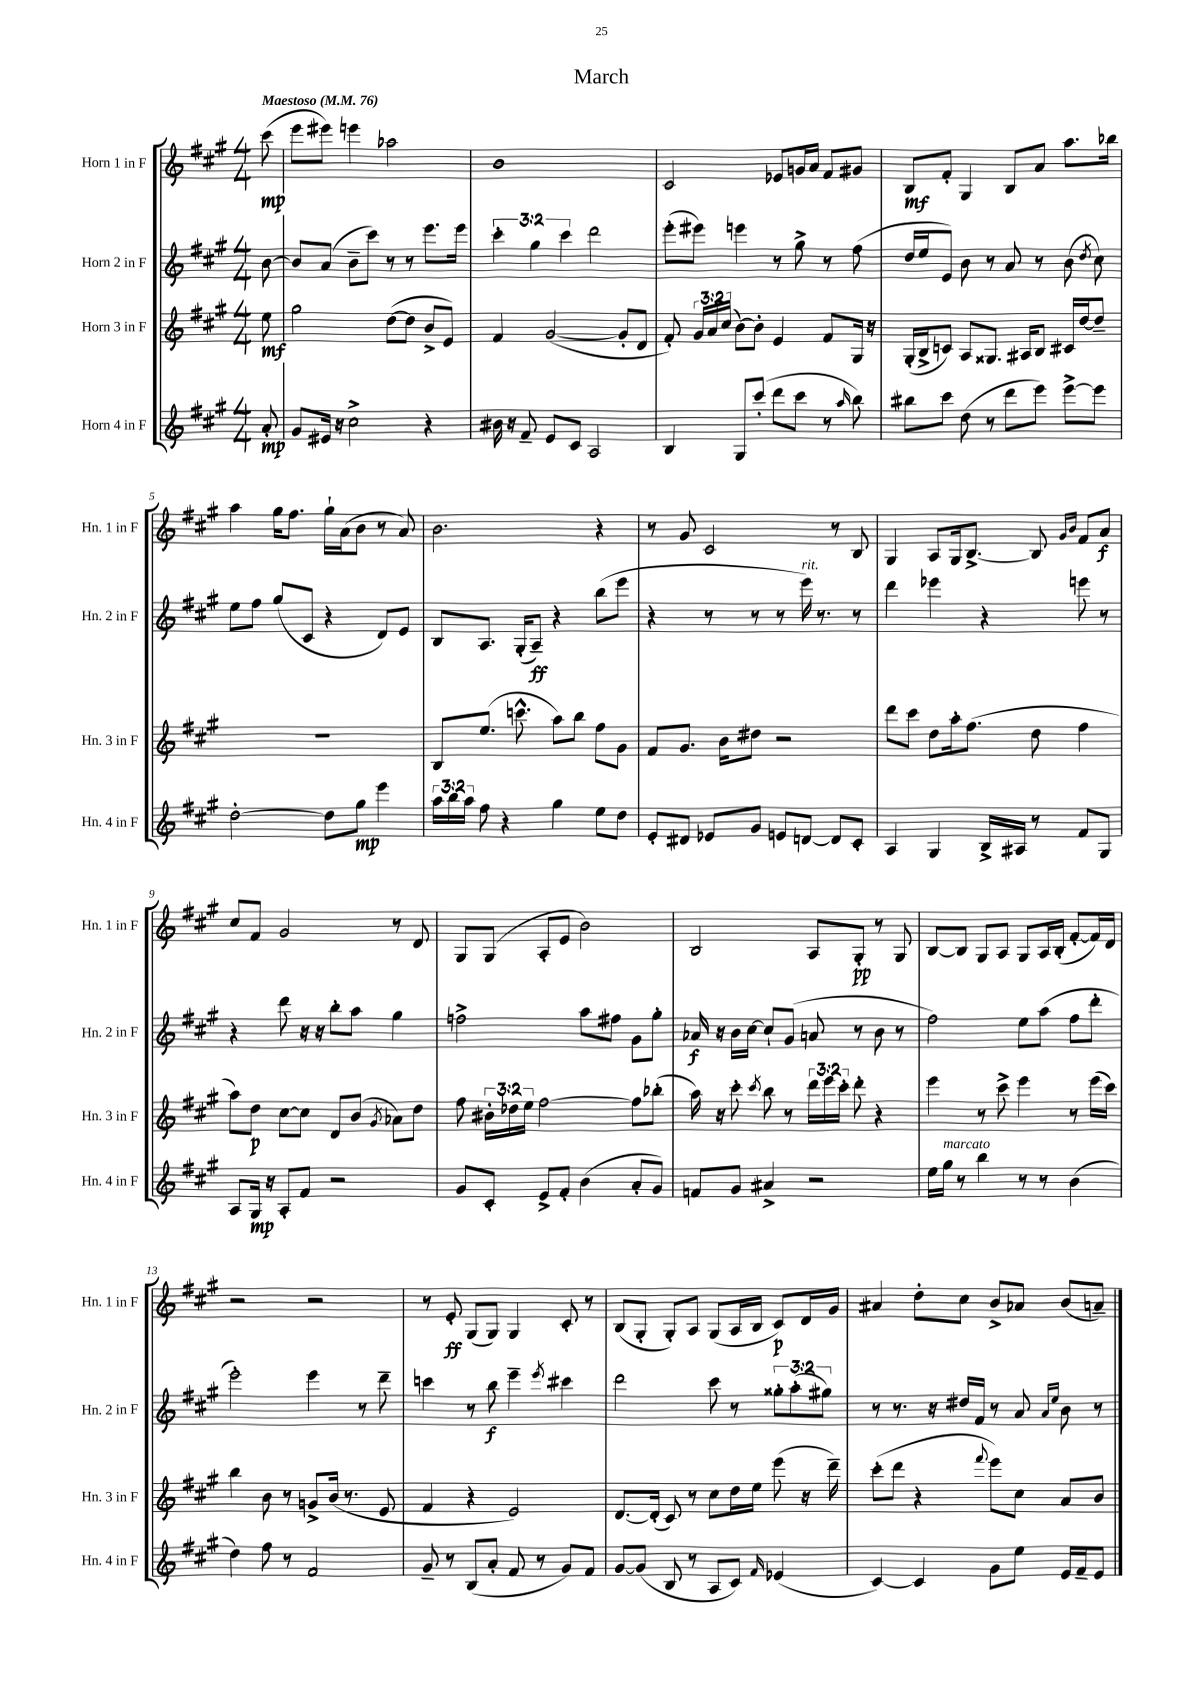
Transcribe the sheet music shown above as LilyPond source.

\header { title = "March" }
<<
\new StaffGroup <<
\new Staff = "s0" \with { instrumentName = "Horn 1 in F" shortInstrumentName = "Hn. 1 in F" } {
    \clef treble \key a \major \numericTimeSignature \time 4/4 \partial 8 \tempo "Maestoso" 4 = 76
    \autoBeamOff cis'''8\mp( |
    e'''8[ eis'''8]) e'''4 aes''2 |
    b'1 |
    cis'2 ees'8[ g'16 a'16] fis'8[ gis'8] |
    b8[\mf fis'8]-. gis4 b8[ a'8] a''8.[ bes''16] |
    a''4 gis''16[ fis''8.] gis''16[-! a'16( b'8] r8 a'8) |
    b'2. r4 |
    r8 gis'8 cis'2 r8 b8 |
    gis4 a8[ gis16 b8.]~-> b8 \grace { gis'16[ b'16] } fis'8[ a'8]\f |
    cis''8[ fis'8] gis'2 r8 d'8 |
    gis8[ gis8]( a8[-. e'8] b'2) |
    b2 a8[ gis8]-.\pp r8 gis8 |
    b8[~ b8] gis8[ a8] gis8[ a16 b16]-.( fis'8[~-. fis'16) d'16] |
    r2 r2 |
    r8 e'8-.\ff gis8[( gis8]) gis4 cis'8-. r8 |
    b8[( gis8]-. gis8[-.) a8] gis8[( a16 b16] cis'8[\p) d'16 gis'16] |
    ais'4 d''8[-. cis''8] b'8[-> aes'8] b'8[( a'8]--) \bar "|." |
}
\new Staff = "s1" \with { instrumentName = "Horn 2 in F" shortInstrumentName = "Hn. 2 in F" } {
    \clef treble \key a \major \numericTimeSignature \time 4/4 \override Staff.TupletNumber.text = #tuplet-number::calc-fraction-text \partial 8
    \autoBeamOff b'8~ |
    b'8[ a'8]( b'8[-- cis'''8]) r8 r8 e'''8.[ e'''16] |
    \tuplet 3/2 { cis'''4-. gis''4 cis'''4 } d'''2 |
    e'''8[-.( eis'''8]) e'''4 r8 gis''8-> r8 fis''8( |
    d''16[ e''16 e'8]) b'8 r8 a'8 r8 b'8( \acciaccatura { d''8 } cis''8) |
    e''8[ fis''8] gis''8[( cis'8] r4 d'8[) e'8] |
    b8[ a8.] gis16[-.( a8]--\ff) r4 b''8[( e'''8] |
    r4 r8 r8 r8 e'''16^\markup { \italic "rit." }) r8. r8 |
    d'''4 ees'''4 r4 e'''8 r8 |
    r4 d'''8 r16 r16 b''8[-. a''8] gis''4 |
    f''2-> a''8[ fis''8] gis'8[ gis''8]-. |
    aes'16\f r16 b'16[ cis''16]~ cis''8[-! gis'8]( a'8 r8 b'8 r8 |
    fis''2) e''8[ a''8]( fis''8[ d'''8]-. |
    e'''2-.) e'''4 r8 d'''8-- |
    c'''4 r8 b''8\f e'''4-- \acciaccatura { e'''8 } cis'''4 |
    d'''2 cis'''8 r8 \tuplet 3/2 { gisis''8[-. a''8-.( gis''8]) } |
    r8 r8. r16 dis''16[ fis'16] r8 a'8 \grace { a'16[ e''16] } b'8 r8 \bar "|." |
}
\new Staff = "s2" \with { instrumentName = "Horn 3 in F" shortInstrumentName = "Hn. 3 in F" } {
    \clef treble \key a \major \numericTimeSignature \time 4/4 \override Staff.TupletNumber.text = #tuplet-number::calc-fraction-text \partial 8
    \autoBeamOff e''8\mf |
    gis''2 d''8[~( d''8] b'8[-> e'8]) |
    fis'4 gis'2~( gis'8[-. d'8] |
    fis'8-.) \tuplet 3/2 { gis'16[ a'16 cis''16]( } b'8[~) b'8]-. e'4 fis'8[ gis16] r16 |
    gis16[-.( b16-> c'8]) a8[ gisis8.] ais16[ b8] cis'16[ d''16~ d''8]-- |
    R1 |
    b8[ e''8.]( c'''8.-^ a''8[) b''8] fis''8[ gis'8] |
    fis'8[ gis'8.] b'16[ dis''8] r2 |
    d'''8[ cis'''8] d''8[ a''16-. fis''8.]( d''8 fis''4 |
    a''8[) d''8]\p cis''8[~ cis''8] d'8[ b'8]( \acciaccatura { gis'8 } aes'8[) d''8] |
    fis''8 \tuplet 3/2 { bis'16[-. des''16 e''16] } fis''2~ fis''8[ bes''8]-.( |
    a''16) r16 cis'''8-. \acciaccatura { cis'''8 } b''8 r8 \tuplet 3/2 { d'''16[ e'''16 cis'''16]-. } d'''8-. r4 |
    e'''4 r8 cis'''8-> e'''4 r8 e'''16[( cis'''16]) |
    b''4 b'8 r8 g'8[-> b'16]( r8. e'8 |
    fis'4 r4 e'2) |
    d'8.[~ d'16]-.( cis'8) r8 cis''8[ d''16 e''16] e'''8( r16 d'''16--) |
    cis'''8[-.( d'''8] r4 \appoggiatura { fis'''8 } e'''8[) cis''8] a'8[ b'8] \bar "|." |
}
\new Staff = "s3" \with { instrumentName = "Horn 4 in F" shortInstrumentName = "Hn. 4 in F" } {
    \clef treble \key a \major \numericTimeSignature \time 4/4 \override Staff.TupletNumber.text = #tuplet-number::calc-fraction-text \partial 8
    \autoBeamOff a'8-.\mp |
    gis'8[ eis'16] r16 cis''2-> r4 |
    bis'16 r16 fis'8-- e'8[ cis'8] a2 |
    b4 gis8[ cis'''8]-.( d'''8[ cis'''8] r8 \grace { a''16 } b''8) |
    bis''8[ cis'''8] d''8( r8 d'''8[ e'''8]) e'''8[~-> e'''8] |
    d''2~-. d''8[ gis''8]\mp e'''4 |
    \tuplet 3/2 { a''16[ b''16 a''16] } fis''8 r4 gis''4 e''8[ d''8] |
    e'8[-. dis'8] ees'8[ gis'8] e'8[ d'8]~ d'8[ cis'8]-. |
    a4 gis4 b16[-> ais16] r8 fis'8[ gis8] |
    a8[ gis16]\mp r16 a8[-. fis'8] r2 |
    gis'8[ cis'8]-. e'8[-> fis'8]-. b'4( a'8[-. gis'8]) |
    f'8[ gis'8] ais'4-> r2 |
    e''16[ gis''16]^\markup { \italic "marcato" } r8 b''4 r8 r8 b'4( |
    d''4) fis''8 r8 fis'2 |
    gis'8-- r8 b8[( a'8]-. fis'8 r8 gis'8[) fis'8] |
    gis'8[~ gis'8]( b8 r8 a8[ cis'8]) \grace { fis'16 } ees'4( |
    cis'4~) cis'4 gis'8[ e''8] e'16[ fis'16-- e'8] \bar "|." |
}
>>
>>
